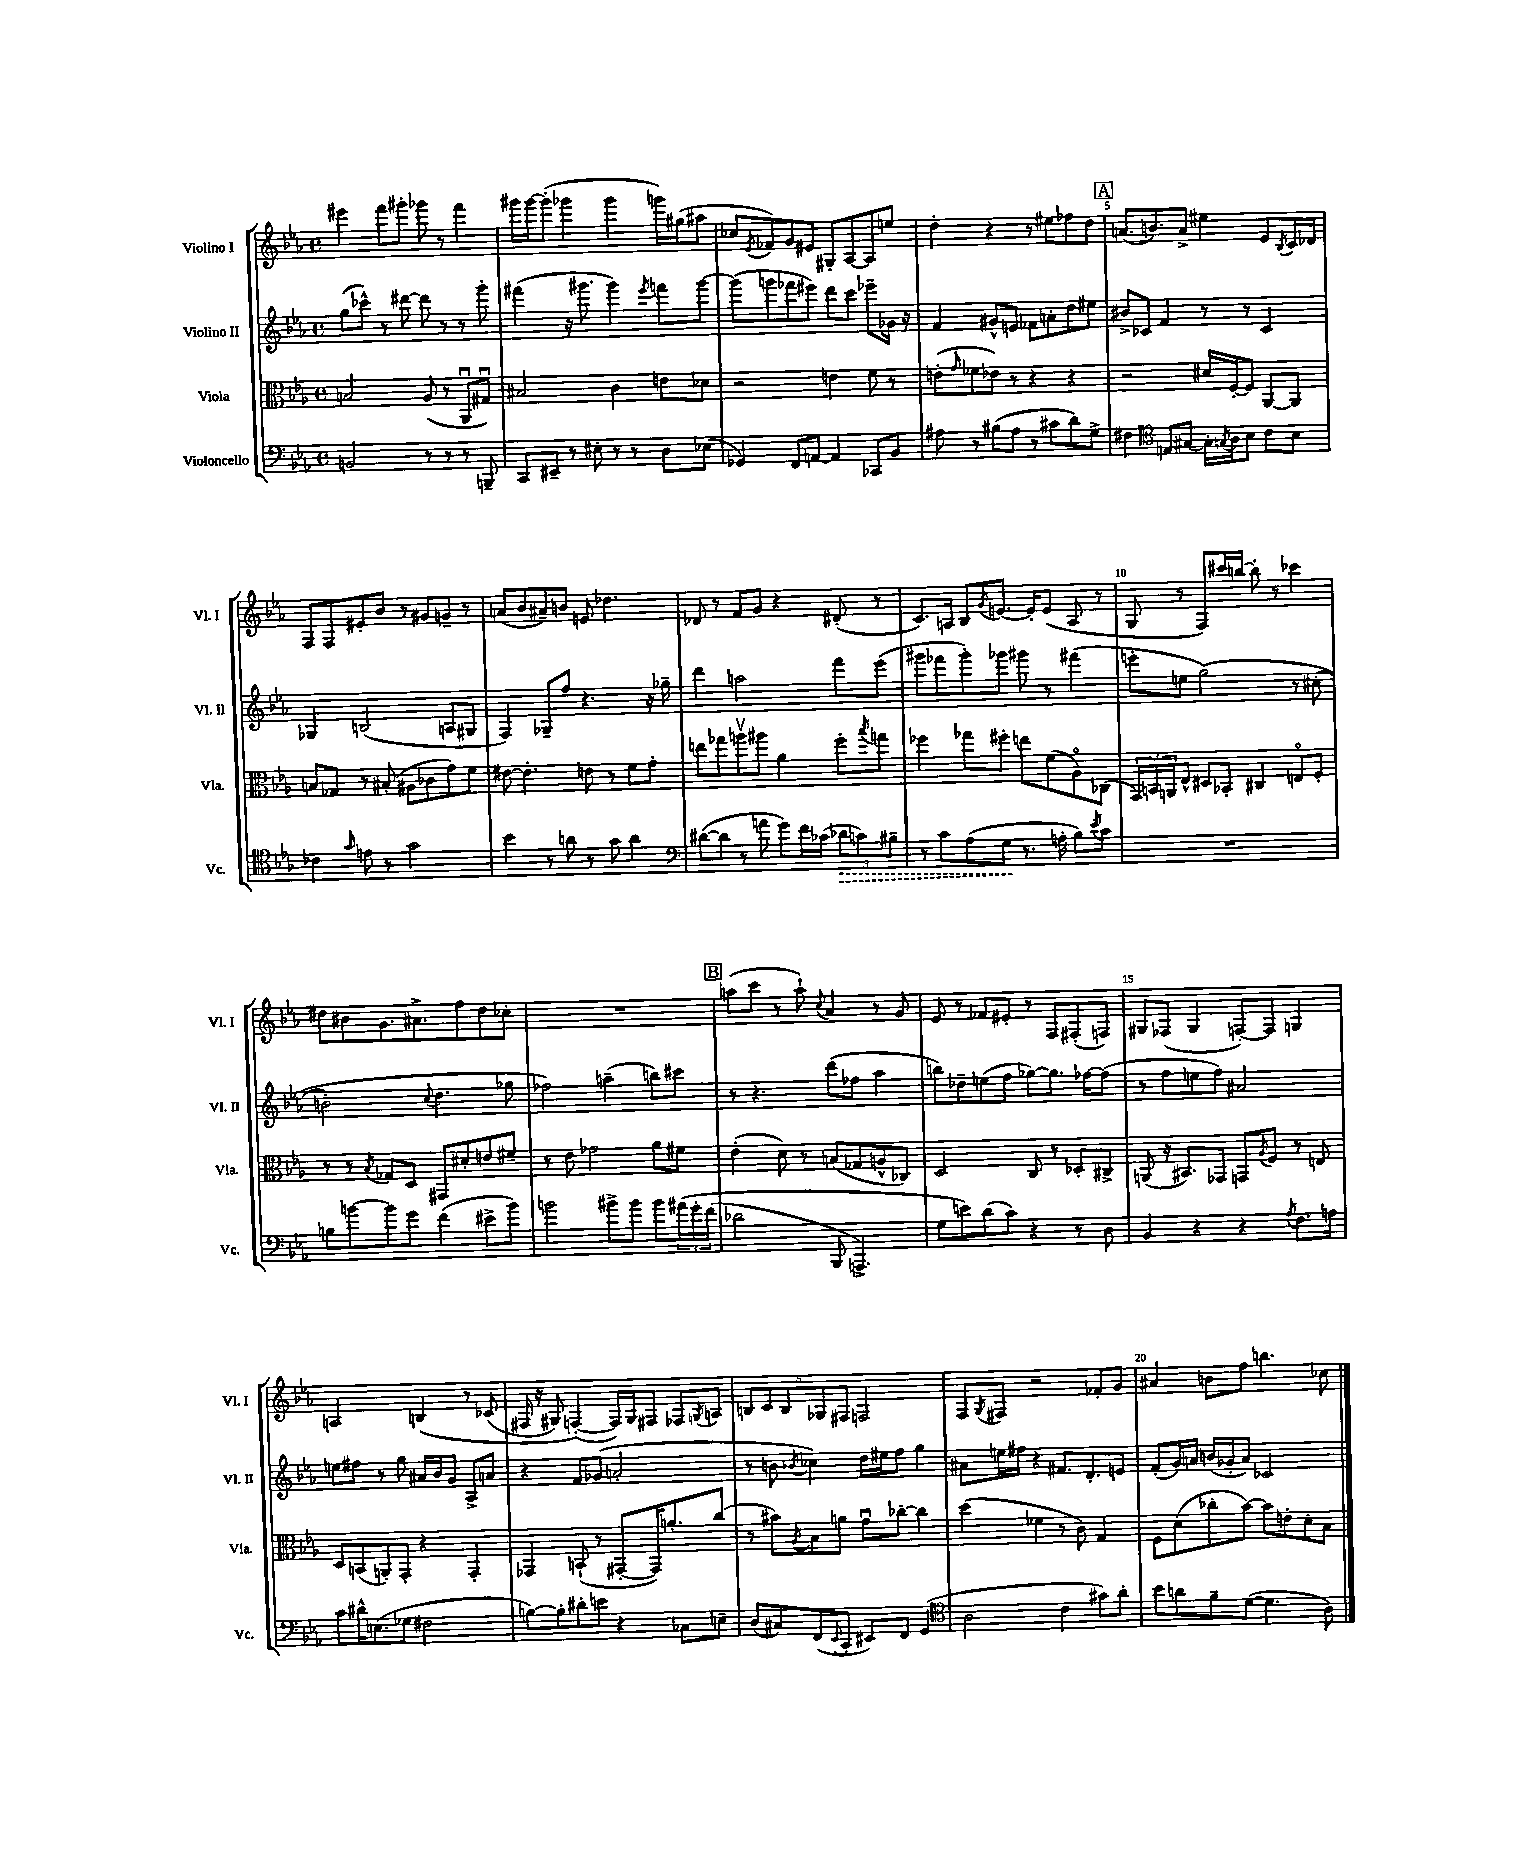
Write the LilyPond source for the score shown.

<<
\new StaffGroup <<
\new Staff = "s0" \with { instrumentName = "Violino I" shortInstrumentName = "Vl. I" } {
    \clef treble \key ees \major \defaultTimeSignature \time 4/4
    eis'''4 f'''8 gis'''8-. ges'''8 r8 f'''4 |
    gis'''16 gis'''16~ gis'''8-.( ges'''4 ges'''4 g'''16) gis''16( ais''8 |
    ces''8 \acciaccatura { ees'8 } fes'8) g'8 eis'8 gis8-. aes8~ aes8 e''8 |
    d''4-. r4 r8 eis''8 fes''8 d''8 |
    \mark \markup { \box "A" } a'8.( b'8.) a'8-> eis''4 ees'8 \acciaccatura { bes8 } c'16 des'16 |
    f8 f8 eis'8-. bes'8 r8 gis'8 g'8-- r8 |
    a'8( bes'8 ais'8--) b'8 e'8 des''4. |
    des'8 r8 f'8 g'8 r4 dis'8-.( r8 |
    c'8.) a16 bes8 \acciaccatura { g'8 } e'8.~ e'16-. e'8( a8 r8 |
    g8 r8 f8) cis'''16 b''16~ b''8-. r8 ces'''4 |
    dis''8 bis'8 g'8. ais'8.-> f''8 dis''8 ces''8-. |
    R1 |
    \mark \markup { \box "B" } a''8( c'''8 r8 a''8-!) \appoggiatura { c''8 } aes'4 r8 g'8 |
    ees'8 r8 fes'8 eis'8-. r8 f8 fis8-.( f8) |
    gis8 fes8( gis4 f8~-.) f8 g4 |
    a2 b4\( r8 ces'8( |
    fis16 r16 gis8) f4~-.(\) f16) gis16 fis8 fes8 \acciaccatura { g8 } a8 |
    \tuplet 5/4 { b8 c'8 b8 ges8 fis8 } f2 |
    f8 \acciaccatura { g8 } fis8 r2 fes'8-. g'8 |
    ais'4 b'8 f''8 b''4. ces''8 \bar "|." |
}
\new Staff = "s1" \with { instrumentName = "Violino II" shortInstrumentName = "Vl. II" } {
    \clef treble \key ees \major \defaultTimeSignature \time 4/4
    g''8( ces'''8-^) r8 dis'''8~ dis'''8 r8 r8 g'''8-. |
    fis'''4( r16 gis'''8. gis'''4) \acciaccatura { ees'''8 } f'''8 gis'''8~ |
    gis'''8( g'''8 fes'''8 eis'''8) d'''8 c'''8 ees'''8-- ges'16 r16 |
    f'4 gis'8-^ e'8 fes'8 a'8-. d''8 eis''8 |
    \mark \markup { \box "A" } bis'8-> ces'8 f'4 r8 r8 ces'4 |
    ges4 b2( a8 gis8 |
    f4) ges8-- f''8 r4. r16 ges''16-- |
    d'''4 a''2 f'''8 ees'''8( |
    gis'''8 fes'''8 gis'''8-.) ges'''8 gis'''8 r8 fis'''4( |
    e'''8-. e''8 g''2)\( r8 cis''8-.( |
    b'2-.) \appoggiatura { c''8 } d''4. ges''8 |
    fes''2\) a''4--( b''8) cis'''8 |
    \mark \markup { \box "B" } r8 r4. d'''8( fes''8 aes''4 |
    b''8) des''8-- e''8( f''8 ges''8~) ges''8. fes''16~ fes''8( |
    r8 f''8 e''8 f''8) ais'2 |
    e''8 fis''8 r8 g''8 ais'16 bes'16 g'8 aes8-> a'8 |
    r4 f'8 ges'8( a'2-. |
    r8 b'8 \acciaccatura { bes'8 } ces''4) d''16 eis''16 f''8 g''4 |
    ais'8 e''16 fis''16 r4 fis'8. d'8.-. e'8 |
    f'8-.( g'16) a'16 b'16( ges'16-. a'8) ces'2 \bar "|." |
}
\new Staff = "s2" \with { instrumentName = "Viola" shortInstrumentName = "Vla." } {
    \clef alto \key ees \major \defaultTimeSignature \time 4/4
    b2 aes8( r8 aes,8\downbow gis8\downbow) |
    bis2 c'4 e'8 des'8 |
    r2 e'4 f'8 r8 |
    e'8-.( \grace { g'16 } fes'8 ees'8) r8 r4 r4 |
    \mark \markup { \box "A" } r2 dis'16 f16~-. f8 aes,8~ aes,8 |
    b8 ges8 r8 bis8-.( ais8 ces'8 g'8) f'8 |
    eis'8~ eis'4.-. e'8 r8 f'8 g'8-. |
    e''8 ges''8 a''8\upbow ais''8 aes'4 f''8-. \acciaccatura { bes''8 } g''8 |
    fes''4 ges''8 fis''8-. e''8 f'8( aes8\flageolet) ces8( |
    \tuplet 3/2 { g,16) b,16 a,16 } ees8-^ dis8 bes,8-. cis4 e8\flageolet f8-. |
    r8 r8 \acciaccatura { bes8 } ges8 d8 gis,8 dis'8-. e'8 fis'8-- |
    r8 ees'8 ges'2 aes'8 fis'8 |
    \mark \markup { \box "B" } ees'4-.( d'8) r8 b8( ges8 a8-^ ces8) |
    d2 c8 r8 des8-. cis8-> |
    a,8( r16 bis,8.) ges,8 g,8 \acciaccatura { aes8 } f8 r8 e8 |
    d8 b,8( a,8-.) g,8-. r4 g,4-. |
    ges,4 b,8-!( r8 gis,8~-. gis,16) a'8.-. c''8( |
    r8 bis'8) \acciaccatura { aes8 } bes8 a'8 g'8\downbow ces''8~-. ces''4 |
    d''4( fes'4 r8 c'8) g4 |
    f8 d'8( ces''8-. bes'8~) bes'8 e'8-. d'8-. bes8 \bar "|." |
}
\new Staff = "s3" \with { instrumentName = "Violoncello" shortInstrumentName = "Vc." } {
    \clef bass \key ees \major \defaultTimeSignature \time 4/4
    b,2 r8 r8 r8 b,,8-- |
    c,8 eis,8-- r8 eis8-. r8 r8 d8 ees8( |
    ges,4) f,8 a,8~ a,4 ces,8 bes,8 |
    ais8 r8 bis8( ais8 r8 cis'8 d'8) g8-> |
    \mark \markup { \box "A" } fis4 \clef tenor e8 gis8~ gis16-. \acciaccatura { g8 } aes16 bes8 c'8 bes8 |
    ces'4 \grace { g'16 } e'8 r8 g'2 |
    bes'4 r8 a'8 r8 g'8 a'4 |
    \clef bass dis'8~( dis'8 r8 a'8 g'8) f'16 ces'16( \tuplet 3/2 { \once \override Hairpin.style = #'dashed-line des'8\> c'8) bis8-- } |
    r8 c'8 aes8( g8\! r8. a16-. bes8) \acciaccatura { ees'8 } c'8 |
    R1 |
    b8 b'8~ b'8 g'8 f'4( eis'8-> b'8) |
    b'2 bis'8-> bis'8 bis'8 \tuplet 3/2 { ais'16\( g'16-. f'16( } |
    \mark \markup { \box "B" } des'2 bes,,8 a,,4.->) |
    g8 e'8\) d'8( c'8) r4 r8 d8 |
    bes,4 r4 r4 \acciaccatura { aes8 } f8. a16 |
    c'8 dis'16-^ e8.( ges8 fis2 |
    b8~) b8-. dis'8-. e'8 r4 ces8 e8-- |
    d8( cis8) f,8( \appoggiatura { ees,8 } c,8-. eis,8) f,8 g,4( |
    \clef tenor aes2 c'4 gis'8) aes'8-. |
    bes'8 a'8 f'8-- d'8~( d'4. aes8) \bar "|." |
}
>>
>>
\layout { \context { \Score \override BarNumber.break-visibility = ##(#f #t #t) barNumberVisibility = #(every-nth-bar-number-visible 5) } }
